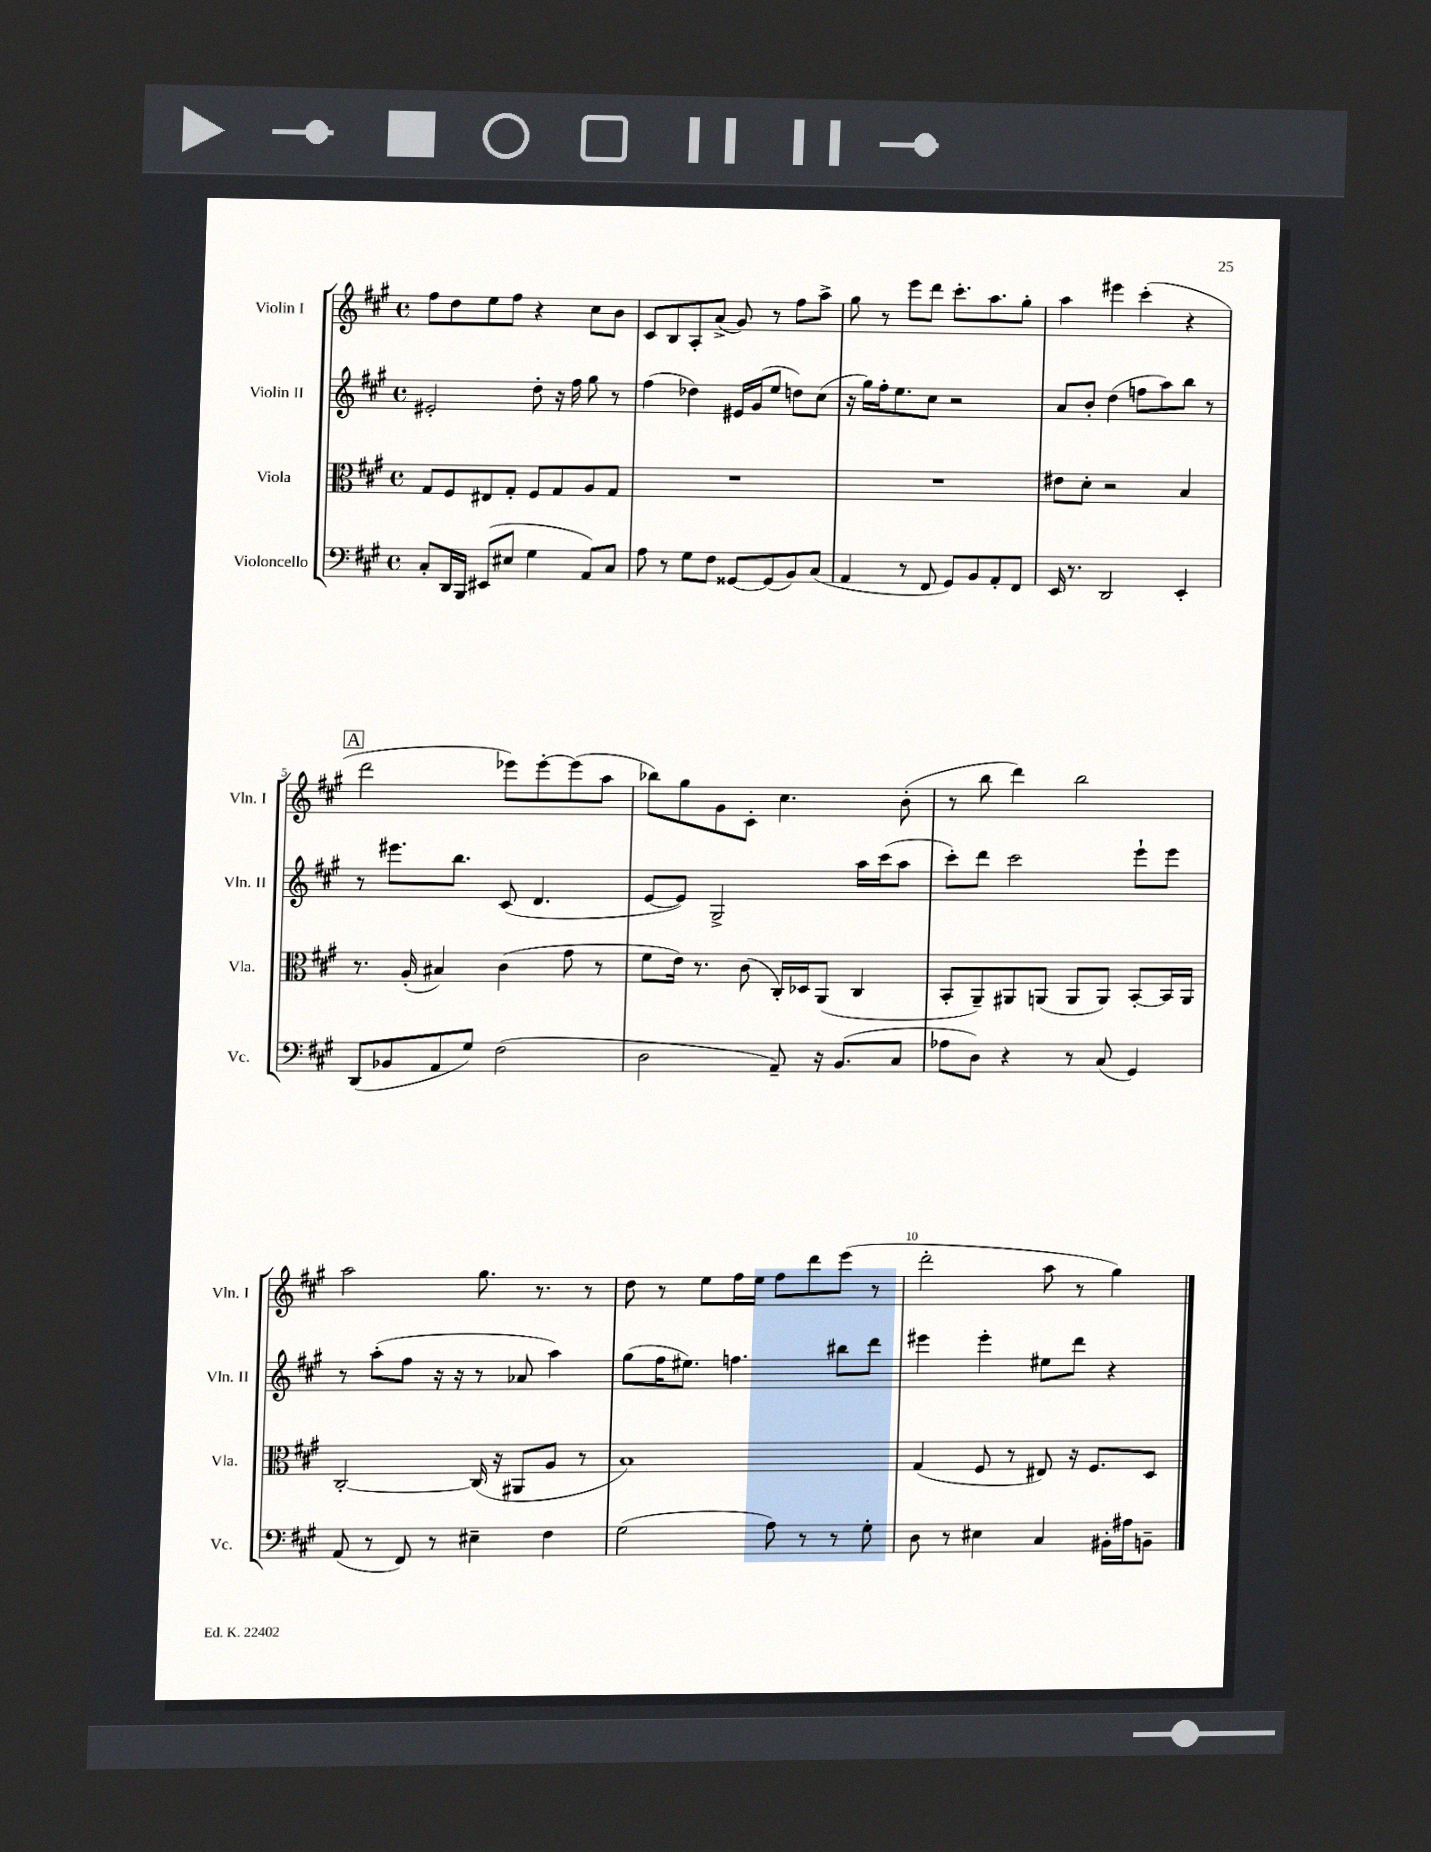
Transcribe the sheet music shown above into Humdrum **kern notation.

**kern	**kern	**kern	**kern
*staff4	*staff3	*staff2	*staff1
*clefF4	*clefC3	*clefG2	*clefG2
*k[f#c#g#]	*k[f#c#g#]	*k[f#c#g#]	*k[f#c#g#]
*M4/4	*M4/4	*M4/4	*M4/4
*met(c)	*met(c)	*met(c)	*met(c)
8C#'	8G#	2e#'	8ff#
16DD	8F#	.	8dd
16BBB	.	.	.
(8EE#	8E#	.	8ee
8E#	8G#'	.	8ff#
4G#	8F#	8dd'	4r
.	8G#	16r	.
.	.	16ff#	.
8AA)	8A	8gg#	8cc#
8C#	8G#	8r	8b
=	=	=	=
8A	1r	(4ff#	8c#
8r	.	.	8B
8G#	.	4dd-)	8A'
8F#	.	.	(8a^
[8GG##	.	16e#	8g#)
.	.	(16g#	.
(8GG##]	.	8ee	8r
8BB)	.	8dd)	8ff#
(8C#	.	(8cc#	8aa^
=	=	=	=
4AA	1r	16r	8gg#
.	.	16gg#)	.
.	.	16ff#'	8r
.	.	8.ee	.
8r	.	.	8eee
8FF#	.	8cc#	8ddd
8GG#)	.	2r	8.ccc#'
8BB	.	.	.
.	.	.	8.aa
8AA'	.	.	.
8FF#	.	.	8gg#'
=	=	=	=
16EE	8e#	8a	4aa
8.r	.	.	.
.	8d'	8b'	.
2DD	2r	(4dd	4eee#
.	.	8ff	(4ccc#'
.	.	8aa)	.
4EE'	4B	8bb	4r
.	.	8r	.
=	=	=	=
(8DD	8.r	8r	2ddd
8BB-	.	8.eee#	.
.	(16A'	.	.
8AA	4B#)	.	.
.	.	8.bb	.
8G#)	.	.	.
(2F#	(4c#	(8c#	8eee-)
.	.	4.d	[8eee-'
.	8g#	.	(8eee-]
.	8r	.	8aa
=	=	=	=
2D	8f#	[8e	8bb-)
.	16e)	8e])	8gg#
.	8.r	.	.
.	.	2G#^	8g#
.	(8c#	.	8c#'
8AA~)	16C#')	.	4.cc#
.	16D-	.	.
16r	(8AA	.	.
(8.BB	.	.	.
.	4C#	16aa	.
.	.	(16ccc#	.
8C#	.	8aa	(8b'
=	=	=	=
8A-	8BB'	8ccc#')	8r
8D)	8AA~)	8ddd	8bb
4r	8AA#	2ccc#	4ddd)
.	(8AA	.	.
8r	8AA	.	2bb
(8C#	8AA)	.	.
4GG#)	[8BB'	8eee`	.
.	16BB]	8eee	.
.	16AA	.	.
=	=	=	=
(8AA	[2C#'	8r	2aa
8r	.	(8aa'	.
8FF#)	.	8ff#	.
8r	.	16r	.
.	.	16r	.
4E#~	(16C#]	8r	8.gg#
.	16r	.	.
.	8AA#	8a-	.
.	.	.	8.r
4F#	8A	4aa)	.
.	8r	.	8r
=	=	=	=
(2G#	1B)	(8gg#	8dd
.	.	16ff#	8r
.	.	8.ee#)	.
.	.	.	8ee
.	.	4.ff	16ff#
.	.	.	16ee
8A)	.	.	8ff#
8r	.	.	8ddd
8r	.	8bb#	(8eee
8G#'	.	8ddd	8r
=	=	=	=
8D	(4G#	4eee#	2ddd'
8r	.	.	.
4E#	8F#	4eee#'	.
.	8r	.	.
4C#	8E#)	8ee#	8aa
.	16r	8ddd	8r
.	8.F#	.	.
16BB#'	.	4r	4gg#)
16A#	.	.	.
8BB~	8D	.	.
==	==	==	==
*-	*-	*-	*-
